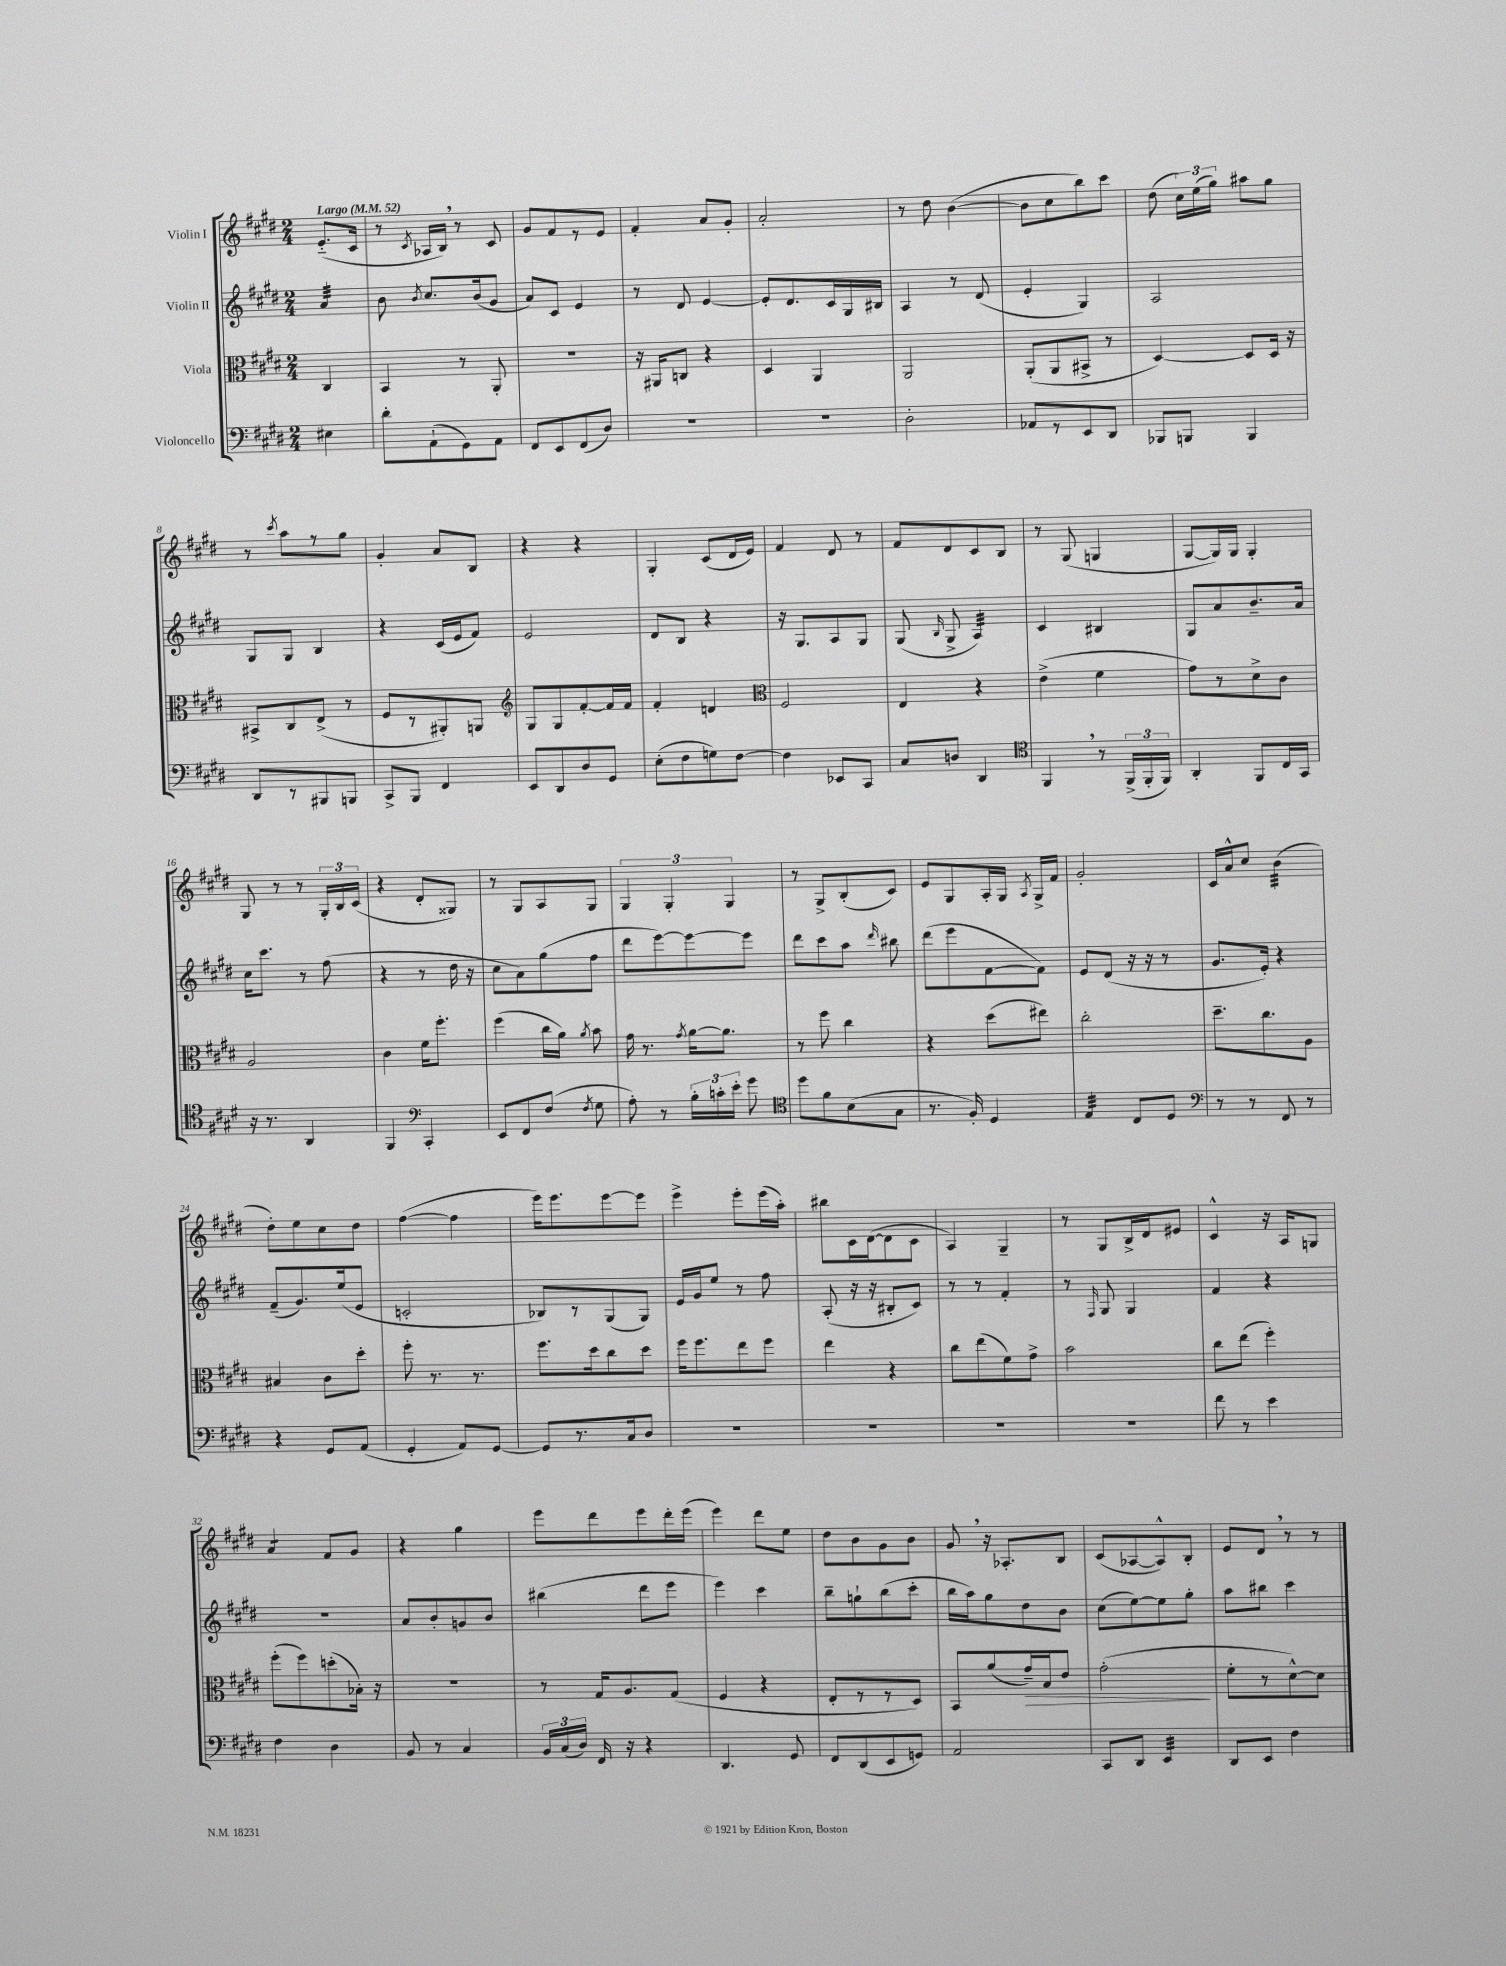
<<
\new StaffGroup <<
\new Staff = "s0" \with { instrumentName = "Violin I" } {
    \clef treble \key e \major \numericTimeSignature \time 2/4 \partial 4 \tempo "Largo" 4 = 52
    \autoBeamOff e'8.[-_( cis'16] |
    r8 \acciaccatura { cis'8 } aes16[ b16]) \breathe r8 cis'8 |
    gis'8[ fis'8 r8 e'8] |
    fis'4-. a'8[ gis'8]-. |
    a'2-. |
    r8 dis''8 b'4~( |
    b'8[ cis''8 b''8) cis'''8] |
    dis''8( \tuplet 3/2 { cis''16[) e''16( gis''16]) } ais''8[ gis''8] |
    r8 \acciaccatura { cis'''8 } a''8[ r8 gis''8] |
    gis'4-. a'8[ b8] |
    r4 r4 |
    gis4-. cis'8[( dis'16 e'16]) |
    fis'4 dis'8 r8 |
    fis'8[ dis'8 cis'8 b8] |
    r8 gis8( g4 |
    gis8[~ gis16) gis16] gis4-. |
    gis8 r8 r8 \tuplet 3/2 { gis16[-. b16 cis'16]( } |
    r4 dis'8[-. gisis8]) |
    r8 gis8[ a8 gis8] |
    \tuplet 3/2 { gis4 gis4-. gis4 } |
    r8 gis8[-> b8-.( cis'8]) |
    e'8[ gis8 a16-. gis16] \acciaccatura { a8 } gis16[-> fis'16] |
    gis'2-. |
    cis'16[ a'16-^ cis''8] b'4:32( |
    dis''8[-.) e''8 cis''8 dis''8] |
    fis''4~( fis''4 |
    e'''16[) e'''8. e'''8~ e'''8] |
    e'''4-> e'''8[-. e'''16( a''16]-.) |
    bis''8[ cis'16 dis'16~( dis'8 cis'8] |
    a4) gis4-- |
    r8 gis8[ b16-> dis'16 eis'8] |
    cis'4-^ r16 a16[ g8] |
    a'4:8 fis'8[ gis'8] |
    r4 gis''4 |
    e'''8[ dis'''8 e'''8 dis'''16-. e'''16]( |
    e'''4) dis'''8[ e''8] |
    dis''8[ b'8 gis'8 b'8] |
    gis'8 \breathe r16 aes8.[-. b8] |
    cis'8[( aes8~ aes8-^) b8]-. |
    e'8[ dis'8] \breathe r8 r8 \bar "|." |
}
\new Staff = "s1" \with { instrumentName = "Violin II" } {
    \clef treble \key e \major \numericTimeSignature \time 2/4 \partial 4
    \autoBeamOff a'4:32 |
    b'8 \acciaccatura { b'8 } cis''8.[ b'16( gis'8] |
    a'8[) cis'8] e'4 |
    r8 dis'8 e'4~ |
    e'8[-. dis'8. cis'16 gis16 bis16] |
    a4 r8 dis'8( |
    e'4-. gis4) |
    a2 |
    gis8[ gis8] b4 |
    r4 cis'16[( e'16 fis'8]) |
    e'2 |
    dis'8[ b8] r4 |
    r16 gis8.[ a8 gis8] |
    gis8( \grace { b16 } gis8-> a4:32) |
    cis'4 bis4 |
    gis8[ a'8 b'8.-- a'16] |
    cis''16[ cis'''8.] r8 fis''8( |
    r4 r8 dis''16 r16 |
    cis''8[ a'8) gis''8( fis''8] |
    dis'''8[ e'''8~) e'''8~ e'''8] |
    dis'''8[ cis'''8 a''8] \grace { dis'''16 } bis''8 |
    dis'''8[( e'''8 fis'8~ fis'8]) |
    e'8[ dis'8]( r16 r16 r8 |
    gis'8.[ e'16]-.) r4 |
    fis'8[--( gis'8.) e''16( e'8] |
    c'2-. |
    bes8[) r8 gis8( gis8]) |
    e'16[ gis'16 e''8] r8 fis''8 |
    a8-.( r16 r16 bis8[-. cis'8]) |
    r8 r8 fis'4-. |
    r8 \grace { fis16 } gis8 gis4 |
    fis'4 r4 |
    r2 |
    a'8[ b'8-. g'8 b'8] |
    bis''4( dis'''8[ e'''8] |
    e'''4) cis'''4 |
    b''8[-- g''8-! b''8( cis'''8]-. |
    b''16[ a''16) gis''8 dis''8 b'8] |
    cis''8[( e''8~) e''8 gis''8]-. |
    a''8[ bis''8] cis'''4 \bar "|." |
}
\new Staff = "s2" \with { instrumentName = "Viola" } {
    \clef alto \key e \major \numericTimeSignature \time 2/4 \partial 4
    \autoBeamOff cis4 |
    b,4 r8 a,8-. |
    r2 |
    r16 ais,16[ c8] r4 |
    dis4 a,4 |
    a,2 |
    a,8[-.( a,8 bis,8]-> r8 |
    dis4~) dis8[ dis16] r16 |
    bis,8[-> cis8 e8]->( r8 |
    fis8[ r8 ais,8-.) a,8] |
    \clef treble gis8[ gis8 fis'8~-. fis'16 fis'16] |
    fis'4-. d'4 |
    \clef alto fis2 |
    e4 r4 |
    e'4->( fis'4 |
    gis'8[) r8 dis'8-> cis'8] |
    a2 |
    cis'4 fis'16[ fis''8.]-. |
    fis''4( cis''16[ a'16]) \acciaccatura { a'8 } b'8 |
    gis'16 r8. \acciaccatura { gis'8 } a'16[~ a'8.] |
    r8 fis''8 cis''4 |
    r4 dis''8[( eis''8]) |
    cis''2-. |
    dis''8.[-- cis''8. a8] |
    bis4 cis'8[ dis''8]-. |
    fis''8-. r8. r8. |
    fis''8.[ dis''16 cis''8 dis''8] |
    fis''16[ fis''8. e''8 fis''8] |
    e''4 r4 |
    cis''8[ e''8( fis'8) gis'8]-> |
    b'2 |
    cis''8[ e''8]( fis''4-.) |
    fis''8[-.( fis''8) d''8-.( bes16]-.) r16 |
    R2 |
    r8 gis16[ a8. gis8]( |
    fis4 r4 |
    e8[-. r8 r8 dis8]) |
    b,8[ a'8( gis'16--\>) b16 e'8] |
    gis'2-.\!( |
    fis'8[-. r8 dis'8~-^) dis'8] \bar "|." |
}
\new Staff = "s3" \with { instrumentName = "Violoncello" } {
    \clef bass \key e \major \numericTimeSignature \time 2/4 \partial 4
    \autoBeamOff eis4 |
    dis'8[-. a,8-!( gis,8) a,8] |
    fis,8[ e,8 fis,8( dis8]) |
    R2 |
    R2 |
    dis2-. |
    aes,8[ r8 e,8 dis,8] |
    bes,,8[ b,,8] b,,4 |
    dis,8[ r8 bis,,8 b,,8] |
    cis,8[-> b,,8] fis,4 |
    e,8[ dis,8 dis8 gis,8] |
    e8[-.( fis8 g8) fis8]~ |
    fis4 ees,8[ cis,8] |
    cis8[ d8] dis,4 |
    \clef tenor fis,4 \breathe r8 \tuplet 3/2 { fis,16[->( fis,16-. fis,16]) } |
    a,4-. fis,8[ cis16 gis,16] |
    r16 r8. a,4 |
    fis,4 \clef bass cis,4-. |
    e,8[ fis,8 fis8]( \acciaccatura { fis8 } gis8 |
    a8-.) r8 \tuplet 3/2 { b16[-. c'16-. e'16]-. } gis'8 |
    \clef tenor dis''8[ fis'8 b8( gis8] |
    r8. fis16-.) dis4 |
    e4:32 cis8[ dis8] |
    \clef bass r8 r8 fis,8 r8 |
    r4 gis,8[ a,8]( |
    gis,4-. a,8[) gis,8]~ |
    gis,8[ r8. cis16 dis8] |
    R2 |
    R2 |
    R2 |
    R2 |
    fis'8 r8 e'4 |
    fis4 dis4 |
    b,8 r8 cis4 |
    \tuplet 3/2 { b,16[ cis16( dis16]) } fis,16 r16 r4 |
    dis,4. gis,8 |
    fis,8[ dis,8( e,8 g,8]) |
    a,2 |
    cis,8[ dis,8] e,4:32 |
    dis,8[ e,8] fis4 \bar "|." |
}
>>
>>
